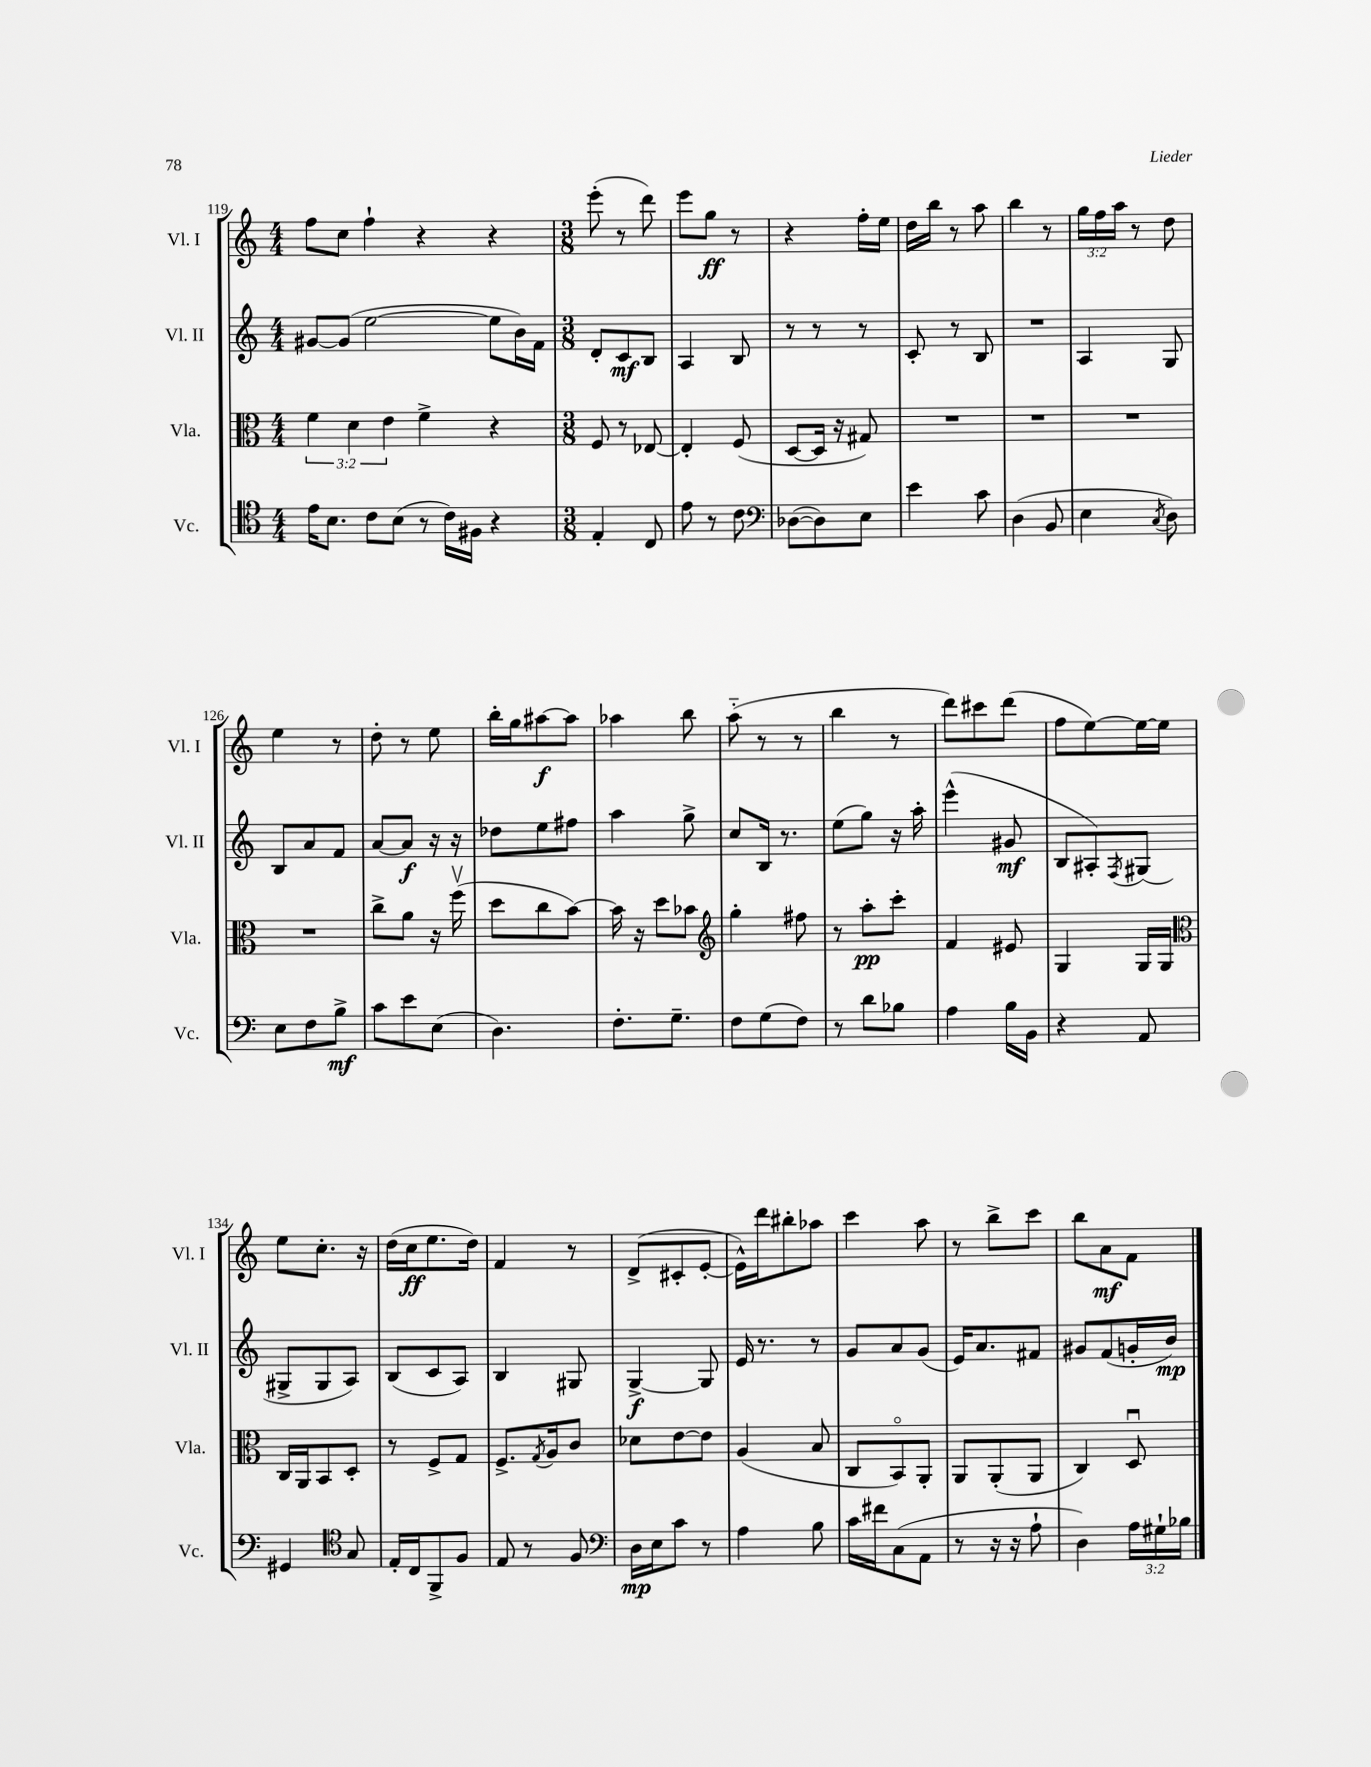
<<
\new StaffGroup <<
\new Staff = "s0" \with { instrumentName = "Vl. I" shortInstrumentName = "Vl. I" } {
    \clef treble \key c \major \numericTimeSignature \time 4/4 \override Staff.TupletNumber.text = #tuplet-number::calc-fraction-text
    f''8 c''8 f''4-! r4 r4 |
    \numericTimeSignature \time 3/8 e'''8-.( r8 d'''8) |
    e'''8 g''8\ff r8 |
    r4 f''16-. e''16 |
    d''16 b''16 r8 a''8 |
    b''4 r8 |
    \tuplet 3/2 { g''16 f''16 a''16 } r8 d''8 |
    e''4 r8 |
    d''8-. r8 e''8 |
    b''16-. g''16 ais''8~\f ais''8 |
    aes''4 b''8 |
    a''8-_( r8 r8 |
    b''4 r8 |
    d'''8) cis'''8 d'''8( |
    f''8 e''8~) e''16~ e''16 |
    e''8 c''8.-. r16 |
    d''16( c''16\ff e''8. d''16) |
    f'4 r8 |
    d'8->( cis'8-. e'8~-. |
    e'16-^) d'''16 bis''8-. aes''8 |
    c'''4 a''8 |
    r8 b''8-> c'''8 |
    b''8 a'8\mf f'8 \bar "|." |
}
\new Staff = "s1" \with { instrumentName = "Vl. II" shortInstrumentName = "Vl. II" } {
    \clef treble \key c \major \numericTimeSignature \time 4/4
    gis'8~ gis'8( e''2~ e''8 b'16) f'16 |
    \numericTimeSignature \time 3/8 d'8-. c'8\mf b8 |
    a4 b8 |
    r8 r8 r8 |
    c'8-. r8 b8 |
    R4. |
    a4 g8 |
    b8 a'8 f'8 |
    a'8~ a'8\f r16 r16 |
    des''8 e''8 fis''8 |
    a''4 g''8-> |
    c''8 b16 r8. |
    e''8( g''8) r16 a''16-. |
    e'''4-^( gis'8\mf |
    b8 ais8-.) \acciaccatura { f8 } gis8( |
    gis8-> gis8 a8) |
    b8( c'8 a8) |
    b4 gis8 |
    g4~->\f g8 |
    e'16 r8. r8 |
    g'8 a'8 g'8( |
    e'16) a'8. fis'8 |
    gis'8 f'8( g'16-. b'16\mp) \bar "|." |
}
\new Staff = "s2" \with { instrumentName = "Vla." shortInstrumentName = "Vla." } {
    \clef alto \key c \major \numericTimeSignature \time 4/4 \override Staff.TupletNumber.text = #tuplet-number::calc-fraction-text
    \tuplet 3/2 { f'4 d'4 e'4 } f'4-> r4 |
    \numericTimeSignature \time 3/8 f8 r8 ees8~ |
    ees4-. f8( |
    d8~ d16 r16 gis8) |
    R4. |
    R4. |
    R4. |
    R4. |
    c''8-> a'8 r16 f''16\upbow( |
    d''8 c''8 b'8~) |
    b'16 r16 d''8 bes'8 |
    \clef treble g''4-. fis''8 |
    r8 a''8-.\pp c'''8-. |
    f'4 eis'8 |
    g4 g16 g16 |
    \clef alto c16 a,16 b,8 d8-. |
    r8 f8-> g8 |
    f8.-> \acciaccatura { g8 } a16 c'8 |
    des'8 e'8~ e'8 |
    a4( b8 |
    c8 b,8\flageolet) a,8-. |
    a,8 a,8-.( a,8 |
    c4) d8\downbow \bar "|." |
}
\new Staff = "s3" \with { instrumentName = "Vc." shortInstrumentName = "Vc." } {
    \clef tenor \key c \major \numericTimeSignature \time 4/4 \override Staff.TupletNumber.text = #tuplet-number::calc-fraction-text
    e'16 b8. c'8 b8( r8 c'16) fis16 r4 |
    \numericTimeSignature \time 3/8 e4-. c8 |
    e'8 r8 c'8 |
    \clef bass des8~( des8) e8 |
    e'4 c'8 |
    d4( b,8 |
    e4 \acciaccatura { c8 } d8) |
    e8 f8 b8->\mf |
    c'8 e'8 e8( |
    d4.) |
    f8.-. g8.-- |
    f8 g8( f8) |
    r8 d'8 bes8 |
    a4 b16 b,16 |
    r4 a,8 |
    gis,4 \clef tenor g8 |
    e16-. c16 f,8-> f8 |
    e8 r8 f8 |
    \clef bass d16\mp e16 c'8 r8 |
    a4 b8 |
    c'16 fis'16 c8( a,8 |
    r8 r16 r16 a8-! |
    d4) \tuplet 3/2 { a16 gis16-! bes16 } \bar "|." |
}
>>
>>
\layout { \context { \Score currentBarNumber = #119 } }
